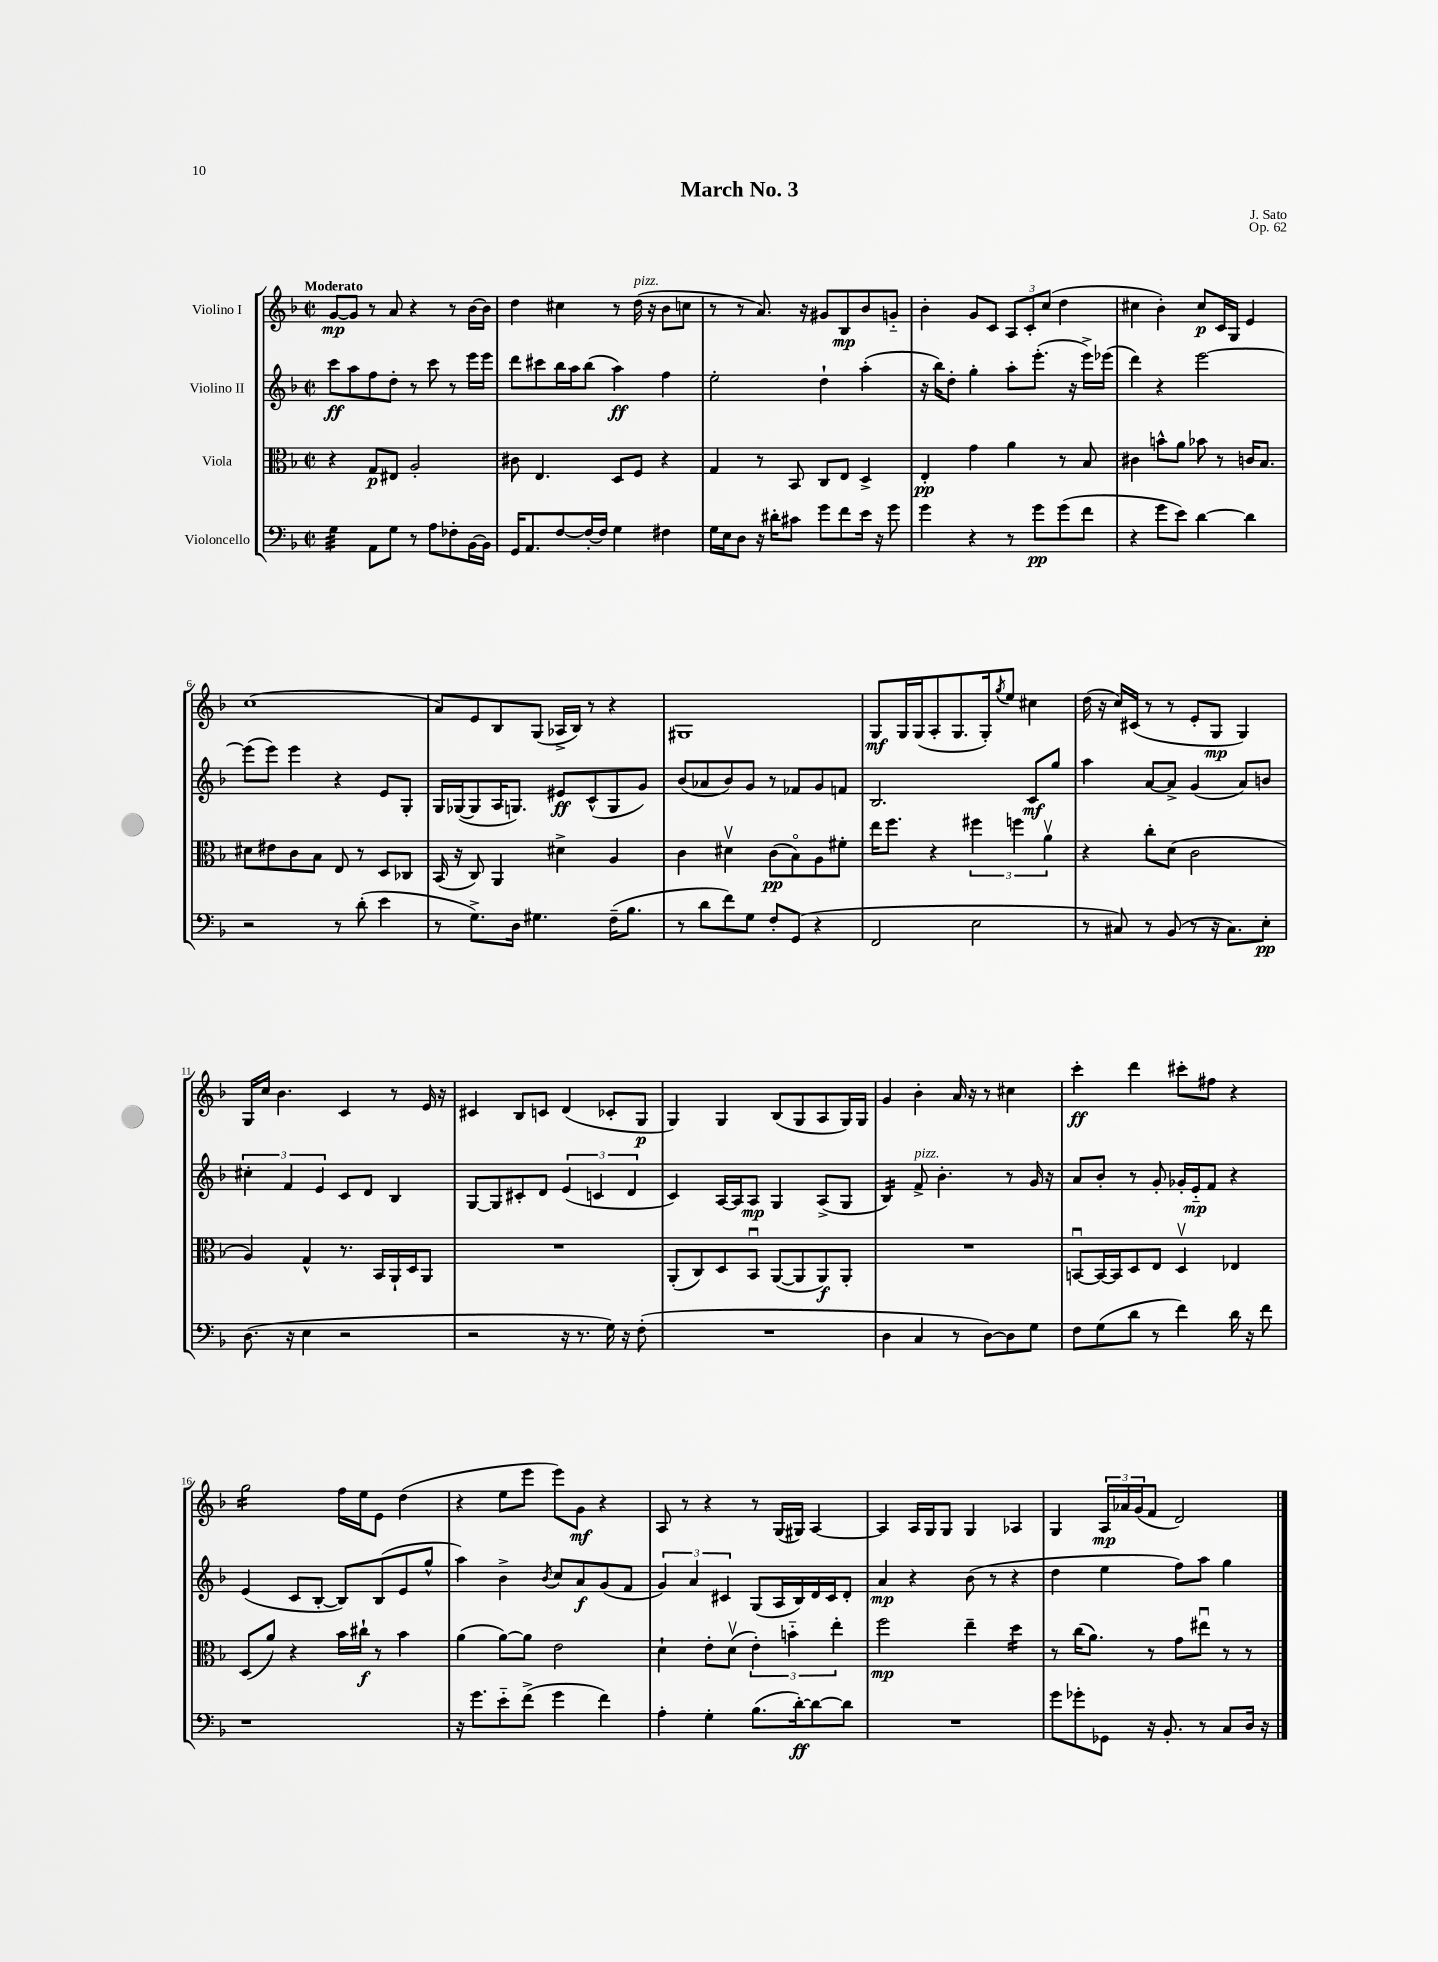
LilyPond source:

\header { title = "March No. 3" composer = "J. Sato" opus = "Op. 62" }
<<
\new StaffGroup <<
\new Staff = "s0" \with { instrumentName = "Violino I" } {
    \clef treble \key f \major \defaultTimeSignature \time 2/2 \tempo "Moderato"
    g'8~\mp g'8 r8 a'8 r4 r8 bes'16~ bes'16 |
    d''4 cis''4 r8 d''16^\markup { \italic "pizz." }( r16 bes'8 c''8 |
    r8 r8 a'8.) r16 gis'8 bes8\mp bes'8 g'8-_ |
    bes'4-. g'8 c'8 \tuplet 3/2 { a8 c'8-. c''8( } d''4 |
    cis''4 bes'4-.) cis''8\p c'16 g16 e'4 |
    c''1( |
    a'8) e'8 bes8 g8( aes16-> bes16) r8 r4 |
    gis1 |
    g8\mf g16 g16( a8-. g8. g16-.) \acciaccatura { g''8 } e''8 cis''4 |
    d''16( r16 c''16) cis'16( r8 r8 e'8-. g8\mp g4) |
    g16 c''16 bes'4. c'4 r8 e'16 r16 |
    cis'4 bes8 c'8 d'4( ces'8-. g8\p |
    g4) g4 bes8( g8 a8 g16) g16 |
    g'4 bes'4-. a'16 r16 r8 cis''4 |
    c'''4-.\ff d'''4 cis'''8-. fis''8 r4 |
    g''2:16 f''16 e''16 e'8 d''4( |
    r4 e''8 e'''8 e'''8) g'8\mf r4 |
    a8 r8 r4 r8 g16( gis16) a4~ |
    a4 a16 g16 g8 g4 aes4 |
    g4 \tuplet 3/2 { a16\mp aes'16 g'16( } f'8 d'2) \bar "|." |
}
\new Staff = "s1" \with { instrumentName = "Violino II" } {
    \clef treble \key f \major \defaultTimeSignature \time 2/2
    c'''8\ff a''8 f''8 d''8-. r8 c'''8 r8 e'''16 e'''16 |
    d'''8 cis'''8 bes''16 a''16 bes''8( a''4\ff) f''4 |
    e''2-. d''4-! a''4-.( |
    r16 bes''16) d''8-. g''4-. a''8-. e'''8.-.( r16 e'''16->) ees'''16( |
    d'''4) r4 e'''2~ |
    e'''8( e'''8) e'''4 r4 e'8 g8-. |
    g16 ges16~( ges8 a16 g8.) eis'8\ff c'8-^( g8 g'8) |
    bes'8( aes'8 bes'8) g'8 r8 fes'8 g'8 f'8 |
    bes2. c'8\mf g''8 |
    a''4 a'8~ a'8-> g'4( a'8) b'8 |
    \tuplet 3/2 { cis''4-. f'4 e'4 } c'8 d'8 bes4 |
    g8~ g8 cis'8-. d'8 \tuplet 3/2 { e'4( c'4 d'4 } |
    c'4) a16~ a16 a8\mp g4 a8->( g8 |
    bes4:16) f'8->^\markup { \italic "pizz." } bes'4.-. r8 g'16 r16 |
    a'8 bes'8-. r8 g'8-. ges'16-. e'16-_\mp f'8 r4 |
    e'4( c'8 bes8~-. bes8) bes8( e'8 g''8-^ |
    a''4) bes'4-> \acciaccatura { bes'8 } c''8 a'8\f g'8( f'8 |
    \tuplet 3/2 { g'4) a'4 cis'4 } g8( a16 bes16) d'16 cis'16 d'8-. |
    a'4\mp r4 bes'8( r8 r4 |
    d''4 e''4 f''8) a''8 g''4 \bar "|." |
}
\new Staff = "s2" \with { instrumentName = "Viola" } {
    \clef alto \key f \major \defaultTimeSignature \time 2/2
    r4 g8\p eis8 a2-. |
    cis'8 e4. d8 f8 r4 |
    g4 r8 bes,8 c8 e8 d4-> |
    e4-.\pp g'4 a'4 r8 bes8 |
    cis'4 b'8-^ a'8 bes'8 r8 c'16 bes8. |
    dis'8 eis'8 c'8 bes8 e8 r8 d8 ces8 |
    bes,16( r16 c8) a,4 dis'4-> a4 |
    c'4 dis'4\upbow c'8\pp( bes8\flageolet) a8 fis'8-. |
    e''16 f''8. r4 \tuplet 3/2 { fis''4 f''4 a'4\upbow } |
    r4 c''8-. d'8( c'2 |
    a4) g4-^ r8. bes,16 a,16-! d16 a,8 |
    R1 |
    a,8-.( c8) d8 bes,8\downbow a,8~( a,8 a,8\f) a,8-. |
    R1 |
    b,8~\downbow b,16~ b,16 d8 e8 d4\upbow ees4 |
    d8( a'8) r4 bes'16 cis''16-!\f r8 bes'4 |
    a'4( a'8~) a'8 e'2 |
    d'4-! e'8-. d'8\upbow( \tuplet 3/2 { e'4-.) b'4-_ e''4-. } |
    f''2\mp e''4-- d''4:16 |
    r8 c''16( a'8.) r8 g'8 eis''8\downbow r8 r8 \bar "|." |
}
\new Staff = "s3" \with { instrumentName = "Violoncello" } {
    \clef bass \key f \major \defaultTimeSignature \time 2/2
    g4:32 a,8 g8 r8 a8 fes8-. bes,16~ bes,16 |
    g,16 a,8. f8~ f16~-. f16 g4 fis4 |
    g16 e16 d8 r16 dis'16-. cis'8 g'8 f'8 e'16 r16 g'8 |
    g'4 r4 r8 g'8\pp g'8( f'8 |
    r4 g'8 e'8) d'4~ d'4 |
    r2 r8 d'8-.( e'4 |
    r8 g8.->) d16 gis4. f16--( bes8. |
    r8 d'8 f'8) g8 f8-. g,8( r4 |
    f,2 e2 |
    r8 cis8) r8 bes,8( r8 r16 cis8.) e8-.\pp |
    d8.( r16 e4 r2 |
    r2 r16 r8. g16) r16 f8-.( |
    R1 |
    d4 c4 r8 d8~) d8 g8 |
    f8 g8( d'8 r8 f'4) d'16 r16 f'8 |
    r1 |
    r16 g'8. e'8-_ f'8->( g'4 f'4) |
    a4-. g4-. bes8.( d'16~-.\ff) d'8~ d'8 |
    R1 |
    g'8 ges'8-. ges,8 r16 bes,8.-. r8 c8 d16 r16 \bar "|." |
}
>>
>>
